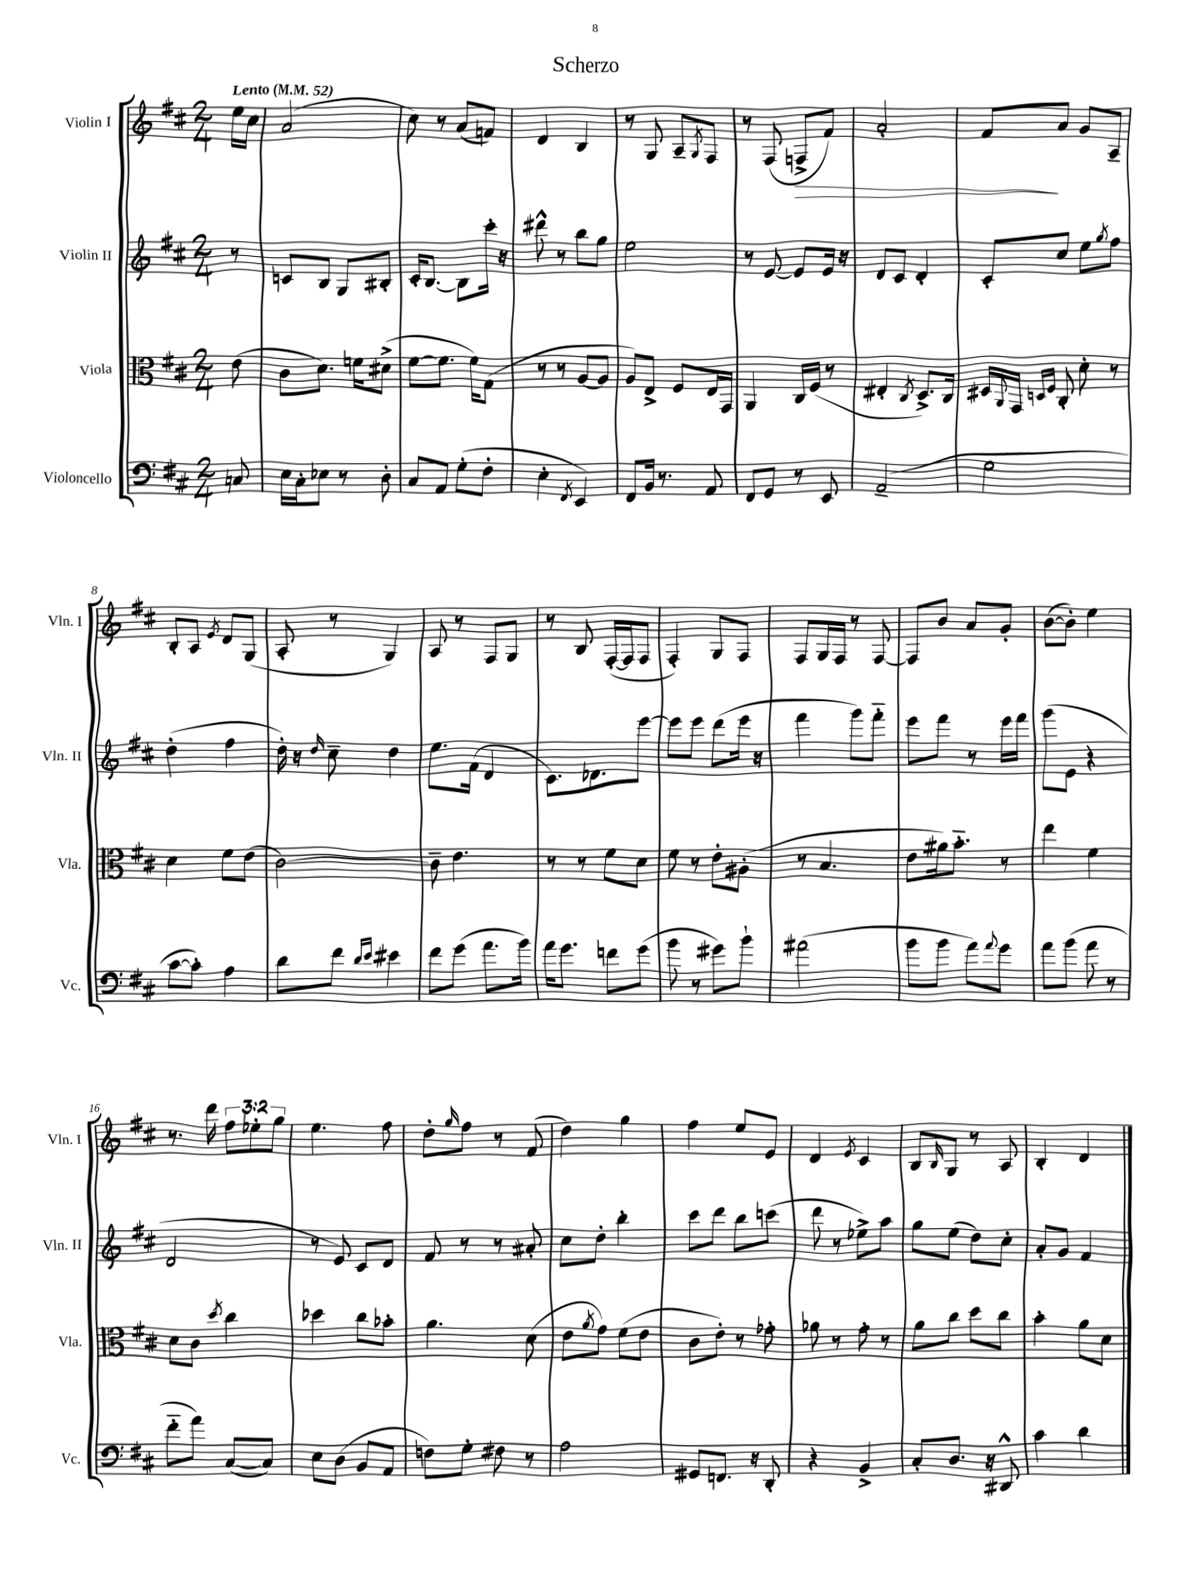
\header { title = "Scherzo" }
<<
\new StaffGroup <<
\new Staff = "s0" \with { instrumentName = "Violin I" shortInstrumentName = "Vln. I" } {
    \clef treble \key d \major \numericTimeSignature \time 2/4 \override Staff.TupletNumber.text = #tuplet-number::calc-fraction-text \partial 8 \tempo "Lento" 4 = 52
    e''16 cis''16 |
    a'2( |
    cis''8) r8 a'8( f'8) |
    d'4 b4 |
    r8 g8 a8-- \acciaccatura { g8 } fis8 |
    r8 fis8( f8->\> fis'8) |
    a'2-. |
    fis'8\! a'8 g'8 a8-- |
    b8-. a8 \acciaccatura { e'8 } d'8 g8( |
    a8-. r8 g4) |
    a8 r8 fis8 g8 |
    r8 b8 fis16~-.( fis16 fis8 |
    fis4-.) g8 fis8 |
    fis8 g16 fis16 r8 fis8~ |
    fis8 b'8 a'8 g'8-. |
    b'8~( b'8-.) e''4 |
    r8. d'''16 \tuplet 3/2 { fis''8 ees''8-. g''8 } |
    e''4. fis''8 |
    d''8-. \grace { g''16 } fis''8 r8 fis'8( |
    d''4) g''4 |
    fis''4 e''8 e'8 |
    d'4 \acciaccatura { e'8 } cis'4 |
    b8 \grace { b16 } g8 r8 a8 |
    b4-. d'4 \bar "|." |
}
\new Staff = "s1" \with { instrumentName = "Violin II" shortInstrumentName = "Vln. II" } {
    \clef treble \key d \major \numericTimeSignature \time 2/4 \partial 8
    r8 |
    c'8 b8 g8 bis8-. |
    cis'16-. b8.~ b8 cis'''16-. r16 |
    dis'''8-^ r8 b''8 g''8 |
    e''2 |
    r8 e'8~ e'8 e'16 r16 |
    d'8 cis'8 d'4-. |
    cis'8-. cis''8 e''8 \acciaccatura { g''8 } fis''8 |
    d''4-.( fis''4 |
    d''16-.) r16 \grace { d''16 } cis''8-- d''4 |
    e''8. fis'16( d'4 |
    cis'8.) des'8. e'''8~ |
    e'''8 e'''8 d'''8( e'''16 r16 |
    fis'''4 g'''8) fis'''8-_ |
    e'''8 fis'''8 r8 e'''16 fis'''16 |
    g'''8( e'8 r4 |
    d'2 |
    r8 e'8) cis'8 d'8 |
    fis'8 r8 r8 ais'8-. |
    cis''8 d''8-. b''4-. |
    cis'''8 d'''8 b''8 c'''8( |
    d'''8 r8 ees''8->) a''8 |
    g''8 e''8( d''8) cis''8-. |
    a'8-. g'8 fis'4 \bar "|." |
}
\new Staff = "s2" \with { instrumentName = "Viola" shortInstrumentName = "Vla." } {
    \clef alto \key d \major \numericTimeSignature \time 2/4 \partial 8
    e'8( |
    cis'8 d'8.) f'16 dis'8->( |
    fis'8~ fis'8. fis'16) g8( |
    r8 r8 a8~ a8 |
    a8) e8-> fis8 e16 g,16 |
    a,4 cis16 fis16( r8 |
    eis4-. \acciaccatura { cis8 } d8.->) cis16 |
    dis16 \appoggiatura { a,8 } g,16 \grace { d16 fis16 } cis8-. d'8-. r8 |
    d'4 fis'8 e'8( |
    cis'2~) |
    cis'8-- e'4. |
    r8 r8 fis'8 d'8 |
    fis'8 r8 e'8-. ais8-.( |
    r8 b4. |
    e'8 ais'16) b'8.-_ r8 |
    e''4 fis'4 |
    d'8 cis'8 \acciaccatura { d''8 } cis''4 |
    des''4 cis''8 bes'8-. |
    a'4. d'8( |
    e'8 \acciaccatura { a'8 } g'8) fis'8( e'8 |
    cis'8 e'8-.) r8 ges'8-. |
    aes'8 r8 g'8-. r8 |
    a'8 cis''8 d''8 cis''8 |
    b'4-. a'8 d'8 \bar "|." |
}
\new Staff = "s3" \with { instrumentName = "Violoncello" shortInstrumentName = "Vc." } {
    \clef bass \key d \major \numericTimeSignature \time 2/4 \partial 8
    c8 |
    e16 cis16-. ees8 r8 d8-. |
    cis8 a,8 g8-.( fis8-. |
    e4-. \acciaccatura { fis,8 } e,4) |
    fis,8 b,16 r8. a,8 |
    fis,8 g,8 r8 e,8 |
    a,2--( |
    g2 |
    cis'8~ cis'8-.) a4 |
    d'8 fis'8 \grace { d'16 e'16 } eis'4 |
    fis'8 g'8( a'8. b'16) |
    a'16 g'8. f'8 g'8( |
    b'8 r8 gis'8) b'8-! |
    ais'2( |
    b'8 b'8 a'8) \appoggiatura { a'8 } g'8 |
    a'8 b'8( a'8 r8 |
    fis'8-_ a'8) cis8~( cis8) |
    e8 d8( b,8 a,8 |
    f8) g8-. fis8 r8 |
    a2 |
    gis,8 f,8. r16 d,8-. |
    r4 b,4-> |
    cis8-. d8. r16 dis,8-^ |
    cis'4 d'4 \bar "|." |
}
>>
>>
